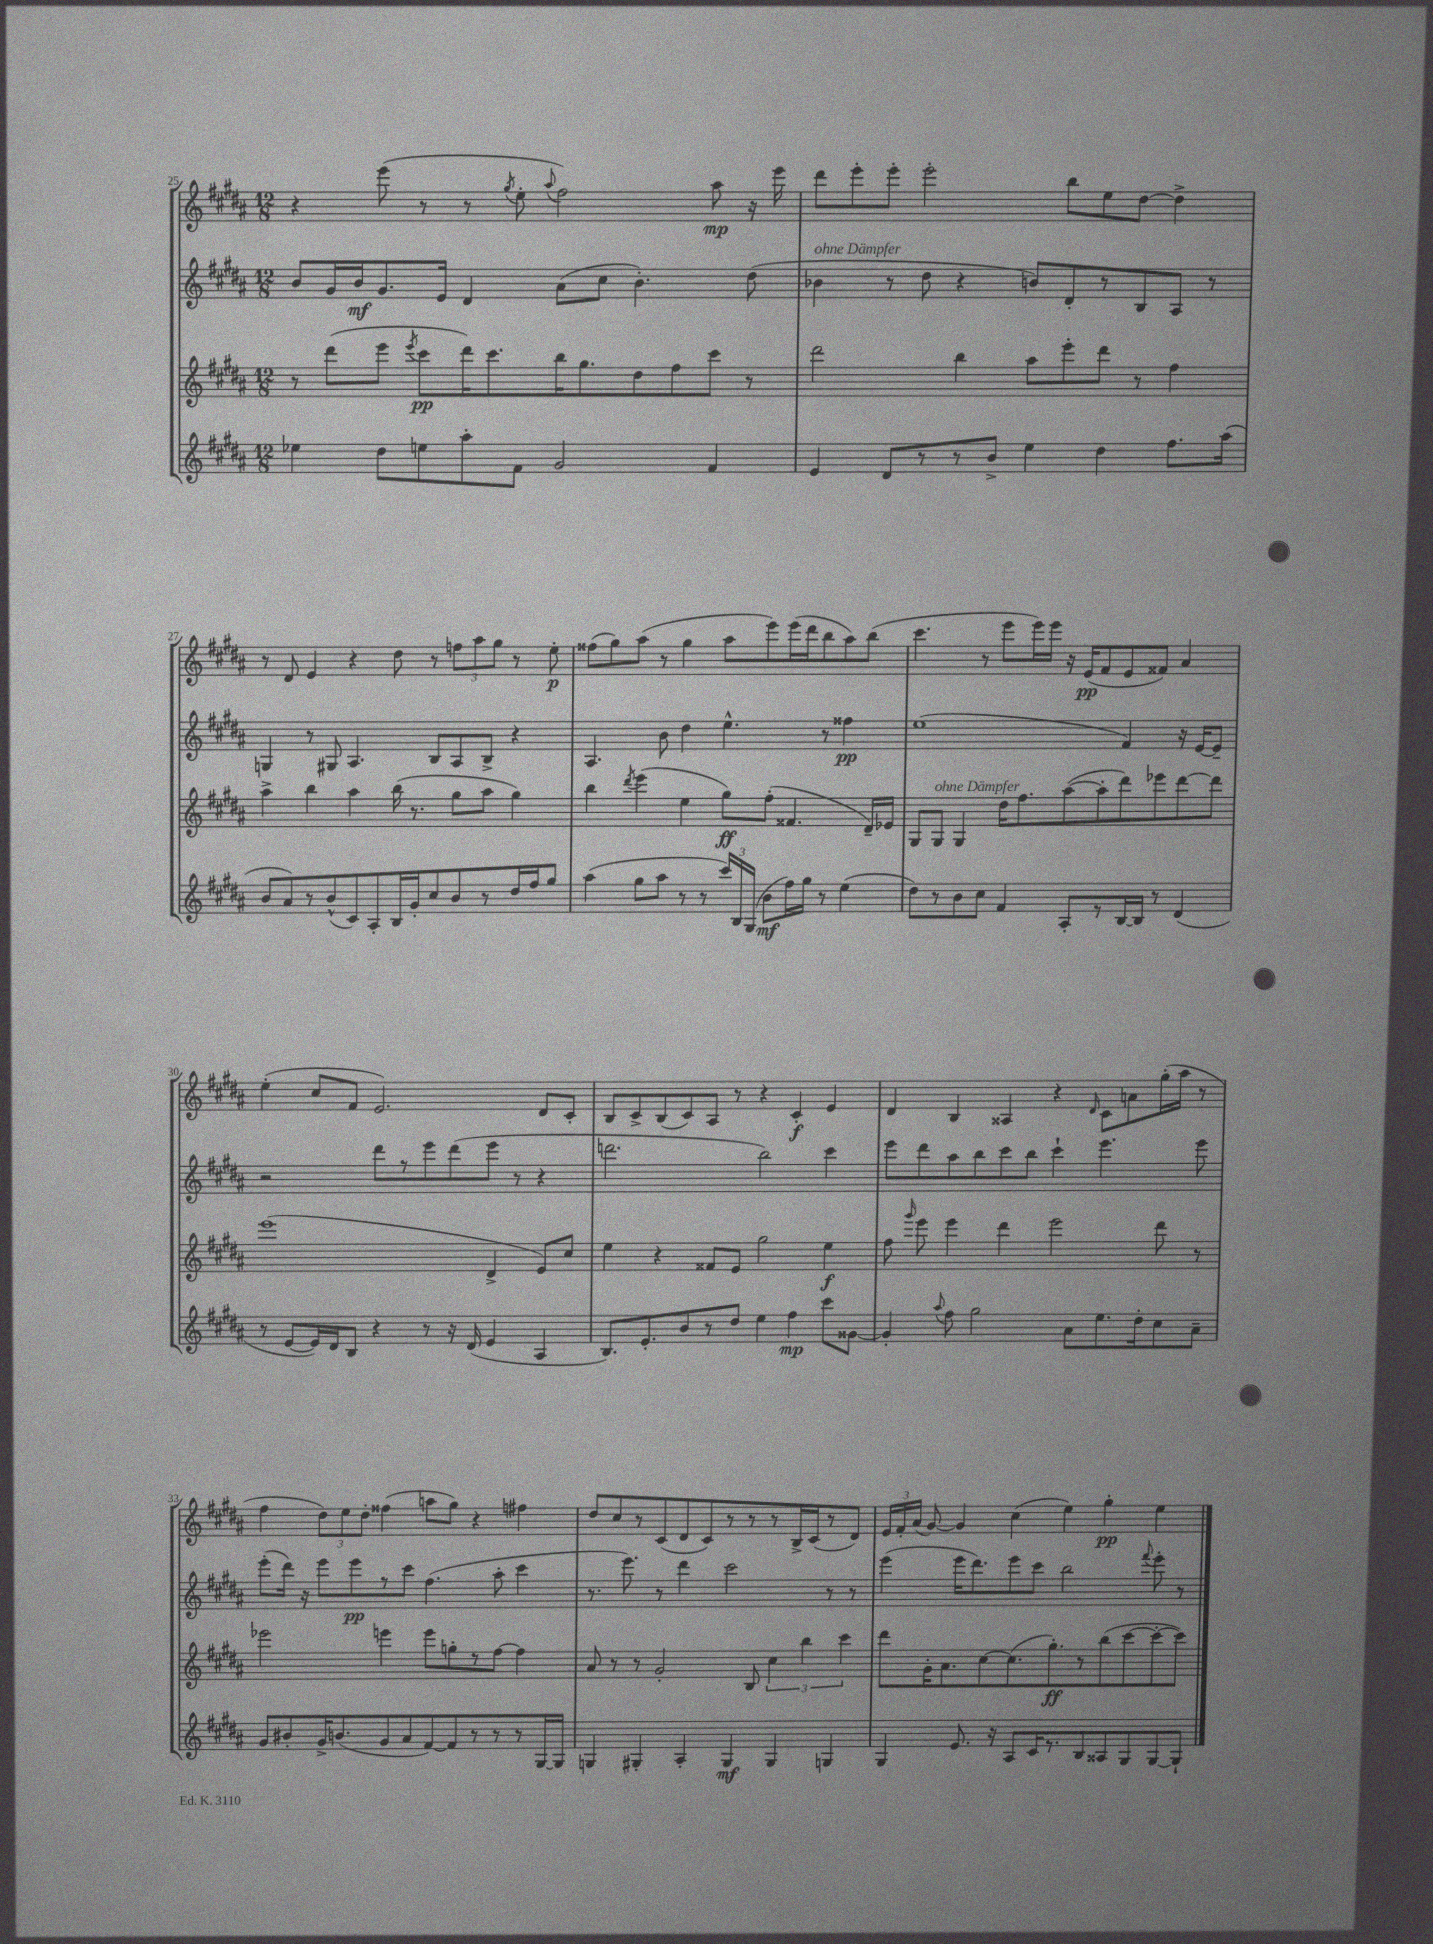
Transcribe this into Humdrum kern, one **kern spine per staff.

**kern	**dynam	**kern	**dynam	**kern	**dynam	**kern	**dynam
*part4	*part4	*part3	*part3	*part2	*part2	*part1	*part1
*staff4	*staff4	*staff3	*staff3	*staff2	*staff2	*staff1	*staff1
*clefG2	*	*clefG2	*	*clefG2	*	*clefG2	*
*k[f#c#g#d#a#]	*	*k[f#c#g#d#a#]	*	*k[f#c#g#d#a#]	*	*k[f#c#g#d#a#]	*
*M12/8	*	*M12/8	*	*M12/8	*	*M12/8	*
=25	=25	=25	=25	=25	=25	=25	=25
4ee-X\	.	8r	.	8b/L	.	4r	.
.	.	(8ddd#\L	.	16g#/L	.	.	.
.	.	.	.	16b/J	mf	.	.
8dd#\L	.	8eee\J	.	8.g#/	.	(8eee\	.
.	.	8qeee/	.	.	.	.	.
8een\	.	8ccc#\L	pp	.	.	8r	.
.	.	.	.	16e/Jk	.	.	.
8aa#'\	.	16ddd#\K)	.	4d#/	.	8r	.
.	.	8.ccc#\	.	.	.	.	.
.	.	.	.	.	.	8qgg#/	.
8f#\J	.	.	.	.	.	8ee'\	.
.	.	.	.	.	.	8qqaa#/	.
2g#/	.	16bb\K	.	(8a#\L	.	2ff#\)	.
.	.	8.gg#\	.	.	.	.	.
.	.	.	.	8cc#\J	.	.	.
.	.	8dd#\	.	4.b'\)	.	.	.
.	.	8ff#\	.	.	.	.	.
4f#/	.	8ccc#\J	.	.	.	8aa#\	mp
.	.	8r	.	(8dd#\	.	16r	.
.	.	.	.	.	.	16eee\	.
=26	=26	=26	=26	=26	=26	=26	=26
!	!	!	!	!LO:TX:a:i:t=ohne Dämpfer	!	!	!
4e/	.	2ddd#\	.	4b-X\	.	8ddd#\L	.
.	.	.	.	.	.	8eee'\	.
8d#/L	.	.	.	8r	.	8eee'\J	.
8r	.	.	.	8dd#\	.	2eee'\	.
8r	.	4bb\	.	4r	.	.	.
8b^/J	.	.	.	.	.	.	.
4ee\	.	8aa#\L	.	8bn/L)	.	.	.
.	.	8eee'\	.	8d#'/	.	8bb\L	.
4dd#\	.	8ddd#\J	.	8r	.	8ee\	.
.	.	8r	.	8B/	.	[8dd#\J	.
8.ff#\L	.	4ff#\	.	8A#/J	.	4dd#^\]	.
.	.	.	.	8r	.	.	.
(16aa#\Jk	.	.	.	.	.	.	.
!!LO:LB:g=z
=27	=27	=27	=27	=27	=27	=27	=27
8b/L	.	4aa#^\	.	4Gn/	.	8r	.
8a#/)	.	.	.	.	.	8d#/	.
8r	.	4bb\	.	8r	.	4e/	.
(8b^^/	.	.	.	8G#X/	.	.	.
8c#/)	.	4aa#\	.	4.A#/	.	4r	.
8A#'/	.	.	.	.	.	.	.
16B/L	.	(16bb\	.	.	.	8dd#\	.
16g#'/J	.	8.r	.	.	.	.	.
8cc#/	.	.	.	8B/L	.	8r	.
8b/	.	8gg#\L	.	8A#/	.	12ffn\L	.
.	.	.	.	.	.	12aa#\	.
8r	.	8aa#\J	.	8B^/J	.	.	.
.	.	.	.	.	.	12gg#\J	.
16dd#/L	.	4gg#\)	.	4r	.	8r	.
16ff#/J	.	.	.	.	.	.	.
8gg#/J	.	.	.	.	.	8ee'\	p
=28	=28	=28	=28	=28	=28	=28	=28
(4aa#\	.	4bb\	.	4.A#/	.	(8ff##X\L	.
.	.	.	.	.	.	8gg#\)	.
.	.	8qddd#/	.	.	.	.	.
8gg#\L	.	(4eee\	.	.	.	(8aa#\J	.
8aa#\J	.	.	.	8b\	.	8r	.
8r	.	4ee\	.	4dd#\	.	4gg#\	.
8r	.	.	.	.	.	.	.
24ccc#/LL)	.	8gg#\L)	ff	4.ee^^\	.	8aa#\L	.
24B/	.	.	.	.	.	.	.
(24G#/JJ	.	.	.	.	.	.	.
8b\L	mf	(8ff#'\J	.	.	.	8eee\)	.
16ff#\L)	.	4.f##X/	.	.	.	(16eee\L	.
16gg#\JJ	.	.	.	.	.	16ddd#\J	.
8r	.	.	.	8r	.	8bb\	.
(4ee\	.	.	.	4ff##X\	pp	8aa#\)	.
.	.	16d#~/LL)	.	.	.	(8bb\J	.
.	.	16e-X/JJ	.	.	.	.	.
=29	=29	=29	=29	=29	=29	=29	=29
8dd#\L)	.	8G#/L	.	(1ee	.	4.ccc#\	.
!	!	!LO:TX:a:i:t=ohne Dämpfer	!	!	!	!	!
8r	.	8G#/J	.	.	.	.	.
8b\	.	4G#/	.	.	.	.	.
8cc#\J	.	.	.	.	.	8r	.
4f#/	.	16dd#\KL	.	.	.	8eee\L	.
.	.	8.ff#\	.	.	.	.	.
.	.	.	.	.	.	16eee\L)	.
.	.	.	.	.	.	16eee\JJ	.
8A#'/L	.	([8aa#\	.	.	.	16r	.
.	.	.	.	.	.	(16e/KL	pp
8r	.	8aa#'\]	.	.	.	8f#/	.
[16B/L	.	8ddd#\)	.	4f#/)	.	8e/	.
16B/JJ]	.	.	.	.	.	.	.
8r	.	8eee-X\	.	.	.	8f##X/J)	.
(4d#/	.	[8ddd#\	.	16r	.	4a#/	.
.	.	.	.	[16e/KL	.	.	.
.	.	8ddd#\J]	.	8e~/J]	.	.	.
!!LO:LB:g=z
=30	=30	=30	=30	=30	=30	=30	=30
8r	.	(1eee	.	2r	.	(4ee'\	.
[8e/L	.	.	.	.	.	.	.
16e/L])	.	.	.	.	.	8cc#/L	.
16d#/J	.	.	.	.	.	.	.
8B/J	.	.	.	.	.	8f#/J	.
4r	.	.	.	8ddd#\L	.	2.e/)	.
.	.	.	.	8r	.	.	.
8r	.	.	.	8eee\	.	.	.
16r	.	.	.	(8ddd#\	.	.	.
(16d#/	.	.	.	.	.	.	.
4e/	.	4d#^/	.	8eee\J	.	.	.
.	.	.	.	8r	.	.	.
4A#/	.	8e/L)	.	4r	.	8d#/L	.
.	.	8cc#/J	.	.	.	8c#'/J	.
=31	=31	=31	=31	=31	=31	=31	=31
8.B/L)	.	4ee\	.	2.dddn\	.	8B/L	.
.	.	.	.	.	.	8c#^/	.
8.e'/	.	.	.	.	.	.	.
.	.	4r	.	.	.	(8B/	.
8b/	.	.	.	.	.	8c#/)	.
8r	.	8f##X/L	.	.	.	8A#/J	.
8dd#/J	.	8e/J	.	.	.	8r	.
4ee\	.	2gg#\	.	2bb\)	.	4r	.
4ff#\	mp	.	.	.	.	4c#'/	f
8ccc#\L	.	4ee\	f	4ccc#\	.	4e/	.
[8g##X\J	.	.	.	.	.	.	.
=32	=32	=32	=32	=32	=32	=32	=32
4g##'/]	.	8ff#\	.	8eee\L	.	4d#/	.
.	.	16qqggg#/	.	.	.	.	.
.	.	8eee\	.	8ddd#\	.	.	.
8qqaa#/	.	.	.	.	.	.	.
8ff#\	.	4eee\	.	8aa#\	.	4B/	.
2gg#\	.	.	.	8bb\	.	.	.
.	.	4ddd#\	.	8ccc#\	.	4A##X/	.
.	.	.	.	8bb\J	.	.	.
.	.	2eee\	.	4ccc#`\	.	4r	.
8a#\L	.	.	.	.	.	.	.
.	.	.	.	.	.	16qqd#/	.
8.ee\	.	.	.	4.eee\	.	8c#\L	.
.	.	.	.	.	.	8an\	.
16dd#'\k	.	.	.	.	.	.	.
8cc#\	.	8ddd#\	.	.	.	(16gg#'\L	.
.	.	.	.	.	.	16aa#\JJ	.
8a#~\J	.	8r	.	8eee\	.	8r	.
!!LO:LB:g=z
=33	=33	=33	=33	=33	=33	=33	=33
8g#/L	.	2eee-X\	.	(8eee'\L	.	4ff#\	.
8b#X'/	.	.	.	16ddd#\Jk)	.	.	.
.	.	.	.	16r	.	.	.
16g#^/K	.	.	.	8eee\L	.	12dd#\L)	.
(8.bn/	.	.	.	.	.	.	.
.	.	.	.	.	.	12ee\	.
.	.	.	.	8eee\	pp	.	.
.	.	.	.	.	.	12dd#'\J	.
8g#/	.	4eeen\	.	8r	.	(4ff##X\	.
8a#/	.	.	.	8ccc#\J	.	.	.
[8f#/)	.	8eee\L	.	(4.ff#\	.	8aan\L	.
8f#/]	.	8ggn'\	.	.	.	8gg#\J)	.
8r	.	8r	.	.	.	4r	.
8r	.	[8ff#\J	.	8aa#'\	.	.	.
8r	.	4ff#\]	.	4ccc#\	.	4ff#X\	.
[16G#/L	.	.	.	.	.	.	.
16G#/JJ]	.	.	.	.	.	.	.
=34	=34	=34	=34	=34	=34	=34	=34
4Gn/	.	8a#/	.	8.r	.	8dd#/L	.
.	.	8r	.	.	.	8cc#/	.
.	.	.	.	8.eee\)	.	.	.
4G#X'/	.	8r	.	.	.	8r	.
.	.	2g#'/	.	8r	.	(8c#/	.
4A#'/	.	.	.	4ddd#\	.	8d#/	.
.	.	.	.	.	.	8c#/)	.
4G#/	mf	.	.	2ccc#\	.	8r	.
.	.	8B/	.	.	.	8r	.
4G#/	.	6cc#\	.	.	.	8r	.
.	.	.	.	.	.	16B^/L	.
.	.	6bb\	.	.	.	.	.
.	.	.	.	.	.	(16c#/J	.
4Gn/	.	.	.	8r	.	8r	.
.	.	6ccc#\	.	.	.	.	.
.	.	.	.	8r	.	8d#/J)	.
=35	=35	=35	=35	=35	=35	=35	=35
4G#/	.	8ddd#\L	.	(4eee\	.	24e/LL	.
.	.	.	.	.	.	24f#'/	.
.	.	.	.	.	.	(24a#/JJ	.
.	.	16g#'\K	.	.	.	[8g#/)	.
.	.	8.a#\	.	.	.	.	.
8.e/	.	.	.	16eee\KL	.	4g#/]	.
.	.	.	.	8.ddd#\)	.	.	.
.	.	[8cc#\	.	.	.	.	.
16r	.	.	.	.	.	.	.
8A#/L	.	(8.cc#\]	.	8eee\	.	(4cc#\	.
16c#/K	.	.	.	8ccc#\J	.	.	.
8.r	.	8.gg#'\)	ff	.	.	.	.
.	.	.	.	2bb\	.	4ee\)	.
8B/	.	8r	.	.	.	.	.
8A##X/	.	(8bb\	.	.	.	4gg#'\	pp
8G#/	.	[8ccc#\	.	.	.	.	.
.	.	.	.	8qqfff#/	.	.	.
[8G#/	.	8ccc#'\_	.	8eee'\	.	4ee\	.
8G#`/J]	.	8ccc#\J])	.	8r	.	.	.
==	==	==	==	==	==	==	==
*-	*-	*-	*-	*-	*-	*-	*-
